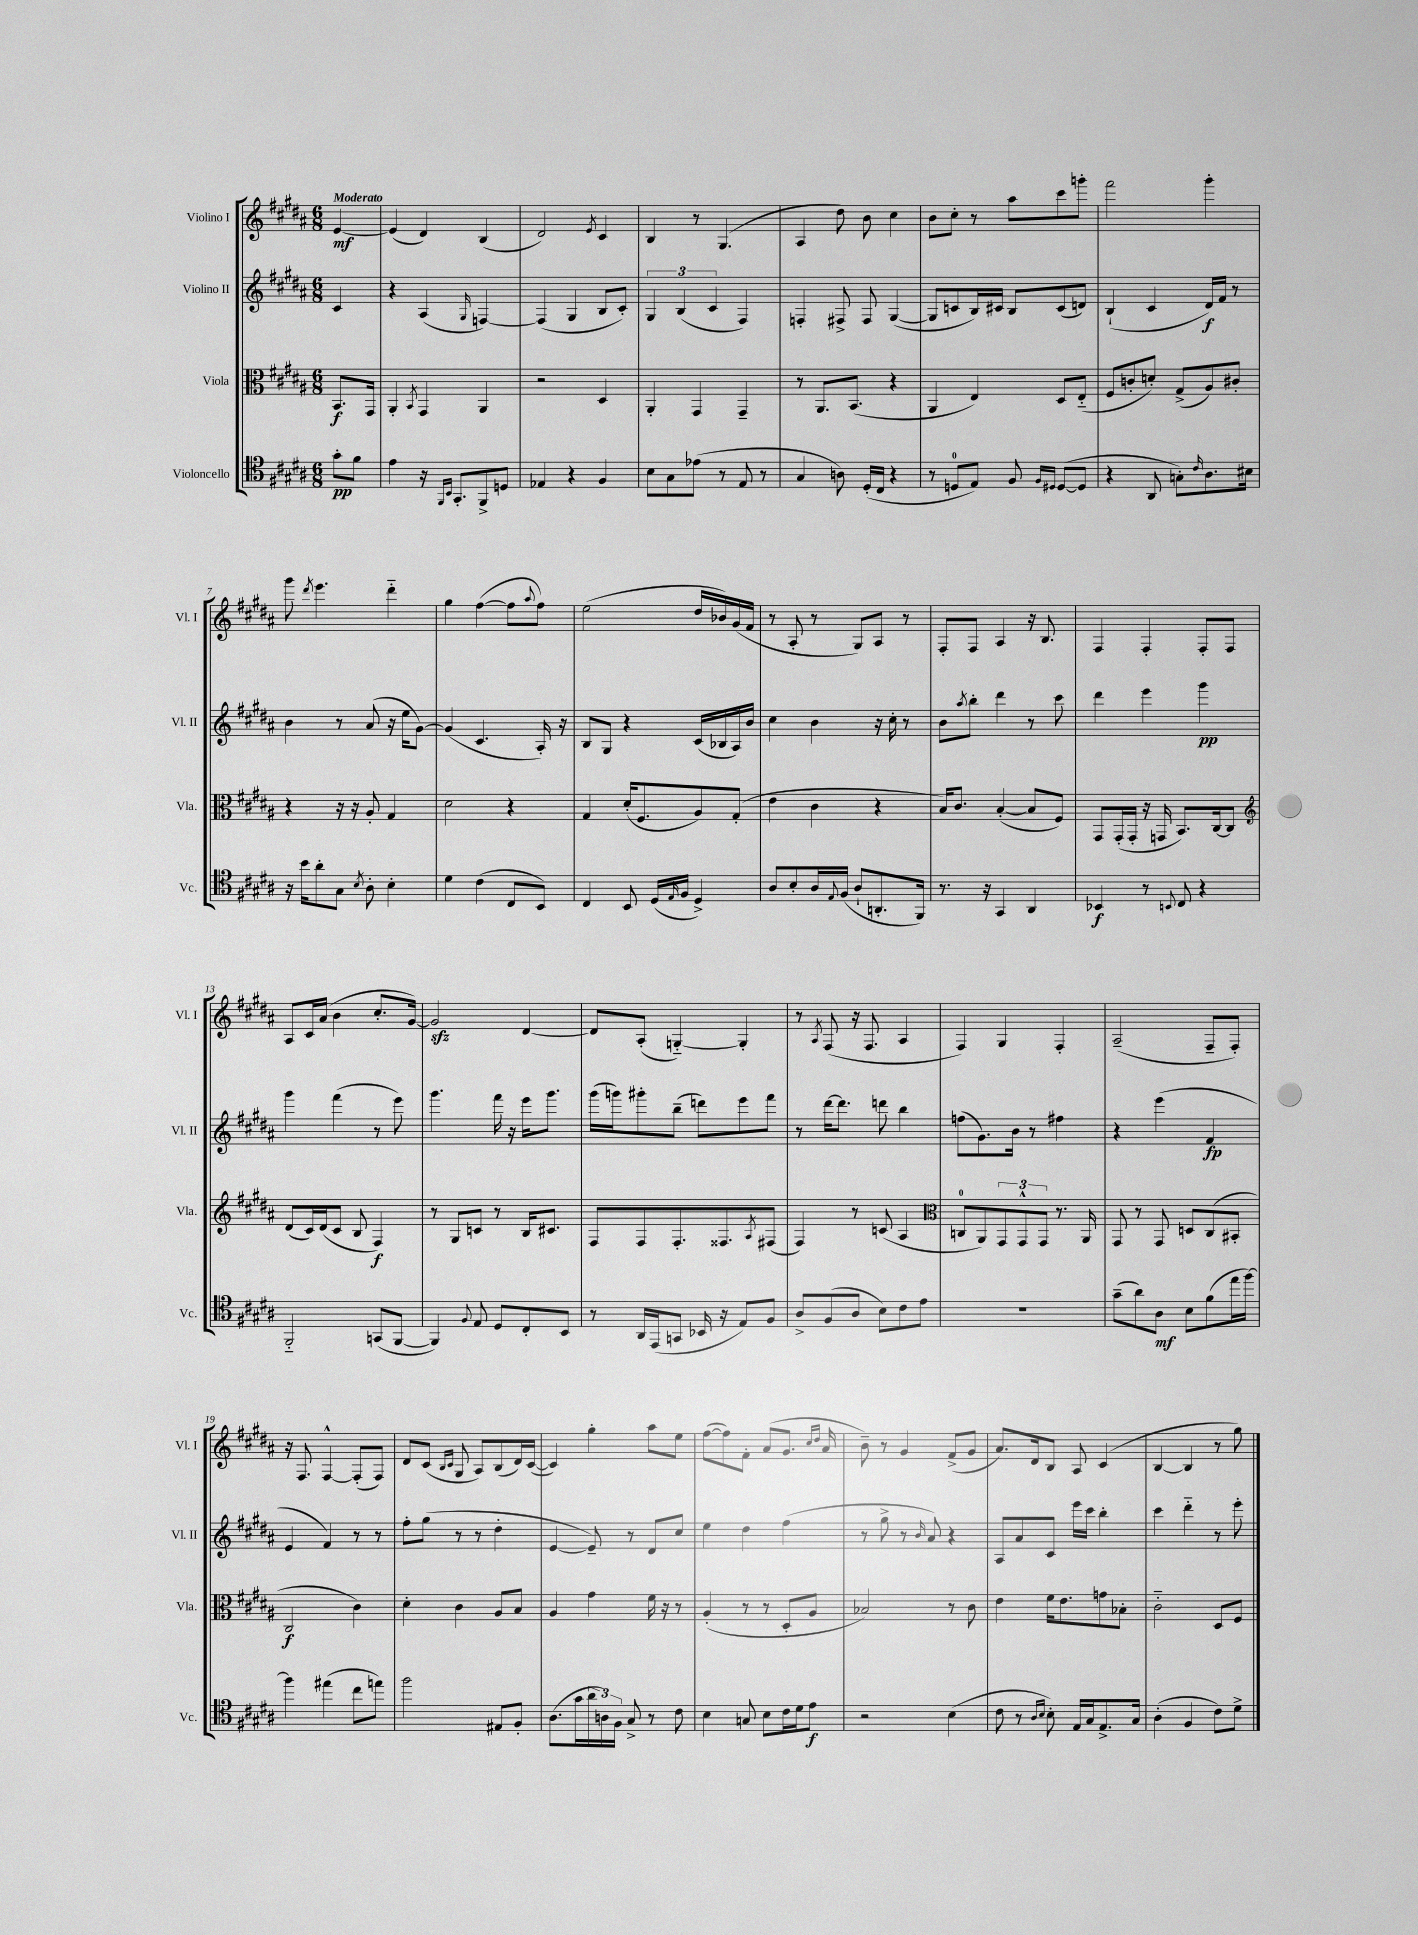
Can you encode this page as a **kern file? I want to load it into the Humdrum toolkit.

**kern	**kern	**kern	**kern
*staff4	*staff3	*staff2	*staff1
*clefC4	*clefC3	*clefG2	*clefG2
*k[f#c#g#d#a#]	*k[f#c#g#d#a#]	*k[f#c#g#d#a#]	*k[f#c#g#d#a#]
*M6/8	*M6/8	*M6/8	*M6/8
8g#'	8.BB	4c#	[4e
8f#	.	.	.
.	16GG#	.	.
=	=	=	=
4e	4AA#'	4r	(4e]
.	8qBB	.	.
16r	4GG#	(4A#	4d#)
16qqFF#	.	.	.
16qqBB	.	.	.
8.GG#'	.	.	.
.	.	16qqG#	.
8FF#^	4AA#	[4F)	(4B
8D	.	.	.
=	=	=	=
4E-	2r	(4F]	2d#)
4r	.	4G#	.
.	.	.	8qe
4F#	4D#	8B	4c#
.	.	8c#')	.
=	=	=	=
8B	4AA#'	6G#	4B
8G#	.	.	.
.	.	(6B	.
(8e-	4GG#	.	8r
.	.	6c#	.
8r	.	.	(4.G#
8E	4GG#~	4F#)	.
8r	.	.	.
=	=	=	=
4G#	8r	4F'	4A#
.	8.AA#	.	.
8A)	.	8F#^	8dd#)
.	(8.BB	.	.
(16D#'	.	8F#	8b
16C#	.	.	.
4r	4r	([4G#	4cc#
=	=	=	=
8r	4AA#	8G#]	8b
8D	.	8c	8cc#'
8E)	4E)	16B)	8r
.	.	16c#	.
8F#	.	8B	8aa#
16qqF#	.	.	.
16qqD#	.	.	.
([8D#	8D#	(8c#	8ccc#
8D#]	(8E'~	8d)	8ggg'
=	=	=	=
4r	8F#	(4B`	2fff#
.	8c'	.	.
8AA#	8d')	4c#	.
8G')	(8G#^	.	.
16qqc#	.	.	.
8.A#	8A#)	16d#)	4ggg#'
.	.	16f#	.
.	8c#'	8r	.
16B#	.	.	.
=	=	=	=
16r	4r	4b	8ggg#
16b	.	.	.
.	.	.	8qddd#
8a#'	.	.	4.eee
8G#	16r	8r	.
.	16r	.	.
8qB	.	.	.
8A#'	8A#'	(8a#	.
4B'	4G#	16r	4ddd#'~
.	.	16ee	.
.	.	[8g#)	.
=	=	=	=
4d#	2d#	(4g#]	4gg#
(4c#	.	4.c#	([4ff#
8C#	4r	.	8ff#]
.	.	.	8qqaa#
8BB)	.	16A#')	8ff#)
.	.	16r	.
=	=	=	=
4C#	4G#	8B	(2ee
.	.	8G#	.
8BB	(16d#'	4r	.
.	8.F#	.	.
(16D#	.	.	.
16qqE	.	.	.
16F#	.	.	.
4D#^)	8A#)	(16c#	16dd#
.	.	16B-	16b-)
.	(8G#'	16A#)	(16g#
.	.	16b	16f#
=	=	=	=
8A#	4e	4cc#	8r
8B'	.	.	8A#'
16A#	4c#	4b	8r
8qqE	.	.	.
(16F#	.	.	.
8A#`	.	.	8G#)
8.AA'	4r	16r	8A#
.	.	16cc#'	.
.	.	8r	8r
16FF#)	.	.	.
=	=	=	=
8.r	16B)	8b	8F#'
.	8.c#	.	.
.	.	8qaa#	.
.	.	8bb'	8F#
16r	.	.	.
4GG#	([4B'	4ddd#	4A#
4AA#	8B]	8r	16r
.	.	.	8.B
.	8F#)	8ccc#	.
=	=	=	=
4BB-	8GG#	4ddd#	4F#
.	(16GG#'	.	.
.	16GG#'	.	.
8r	16r	4eee	4F#'
.	16GG	.	.
8qqBB	.	.	.
8C#	8.BB)	.	.
4r	.	4ggg#	8F#'
.	[16C#	.	.
.	8C#]	.	8F#
=	=	=	=
*	*clefG2	*	*
2FF#'~	(8d#	4ggg#	8A#
.	16c#)	.	16c#
.	(16d#	.	(16a#
.	8c#	(4fff#	4b
.	8B	.	.
(8GG	4F#)	8r	8.cc#'
[8FF#	.	8eee)	.
.	.	.	[16g#)
=	=	=	=
4FF#])	8r	4.ggg#	2g#]
.	8G#	.	.
8qqF#	.	.	.
8E	8c	.	.
8D#	8r	16fff#	.
.	.	16r	.
8C#'	16B	16eee	[4d#
.	8.c#	8.ggg#	.
8BB	.	.	.
=	=	=	=
8r	8F#	(16ggg#	8d#]
.	.	16ggg)	.
16AA#	8F#	8ggg#'	(8A#'
(16EE	.	.	.
8GG	8.F#'	(8bb~	[4G'~)
16BB-	.	8ddd)	.
16r	8.F##	.	.
8E)	.	8eee	4G']
.	8qA#	.	.
8F#	(8F#	8fff#	.
=	=	=	=
8A#^	4F#)	8r	8r
.	.	.	8qA#
(8F#	.	[16ddd#	(8F#
.	.	8.ddd#]	.
8A#	8r	.	16r
.	.	.	8.F#
8B)	(8c	8ddd	.
8c#	4A#	4bb	4A#
8e	.	.	.
=	=	=	=
*	*clefC3	*	*
2.r	8C	(8ff	4F#)
.	8AA#)	8.g#)	.
.	12GG#	.	4G#
.	.	16b	.
.	12GG#^^	.	.
.	.	8r	.
.	12GG#	.	.
.	8.r	4ff#	4F#'
.	16AA#	.	.
=	=	=	=
(8g#~	8GG#	4r	(2A#~
8a#)	8r	.	.
8A#	8GG#	(4eee	.
8B	8D	.	.
(8f#	(8C#	4f#	8F#~
16ee	8BB#'	.	8F#')
[16ff#)	.	.	.
=	=	=	=
4ff#]	2C#	4e	16r
.	.	.	8.F#
(4ee#	.	4f#)	[4F#^^
8cc#	4c#)	8r	(8F#']
8ee)	.	8r	8F#)
=	=	=	=
2ff#	4d#'	8ff#'	8d#
.	.	(8gg#	(8c#
.	.	.	16qqB
.	.	.	16qqc#
.	4c#	8r	8G#
.	.	8r	8A#)
8E#	8A#	4dd#'	(8B
8F#'	8B	.	16d#)
.	.	.	([16c#
=	=	=	=
(8.A#	4A#	[4e	4c#])
16g#	.	.	.
24a#	4g#	8e~])	4gg#'
24A)	.	.	.
24F#	.	.	.
8G#^	.	8r	.
8r	16f#	8d#	8aa#
.	16r	.	.
8c#	8r	8cc#	8ee
=	=	=	=
4B	(4A#'	4ee	([8ff#
.	.	.	8ff#])
8G	8r	4dd#	8f#'
8B	8r	.	(8a#
16c#	8D#'	(4ff#	8.g#
16d#	.	.	.
8e	8A#	.	.
.	.	.	16qqcc#
.	.	.	16qqdd#
.	.	.	16a#
=	=	=	=
2r	2B-)	8r	8b~)
.	.	8gg#^	8r
.	.	8r	4g#
.	.	16qqb	.
.	.	8a#)	.
(4B	8r	4r	(8f#^
.	8c#	.	8g#
=	=	=	=
8c#	4e	8A#	8.a#)
8r	.	8a#	.
.	.	.	16d#
16qqA#	.	.	.
16qqB	.	.	.
8B')	16f#	8c#	8B
.	8.e	.	.
16E	.	16eee	8A#
16G#	.	16ccc#	.
8.E^	8g	4bb'	(4c#
.	8B-'	.	.
16G#	.	.	.
=	=	=	=
(4A#'	2c#'~	4ccc#	[4B
4F#	.	4ddd#'~	4B]
8c#)	8D#	8r	8r
8d#^	8F#	8eee'	8gg#)
==	==	==	==
*-	*-	*-	*-
